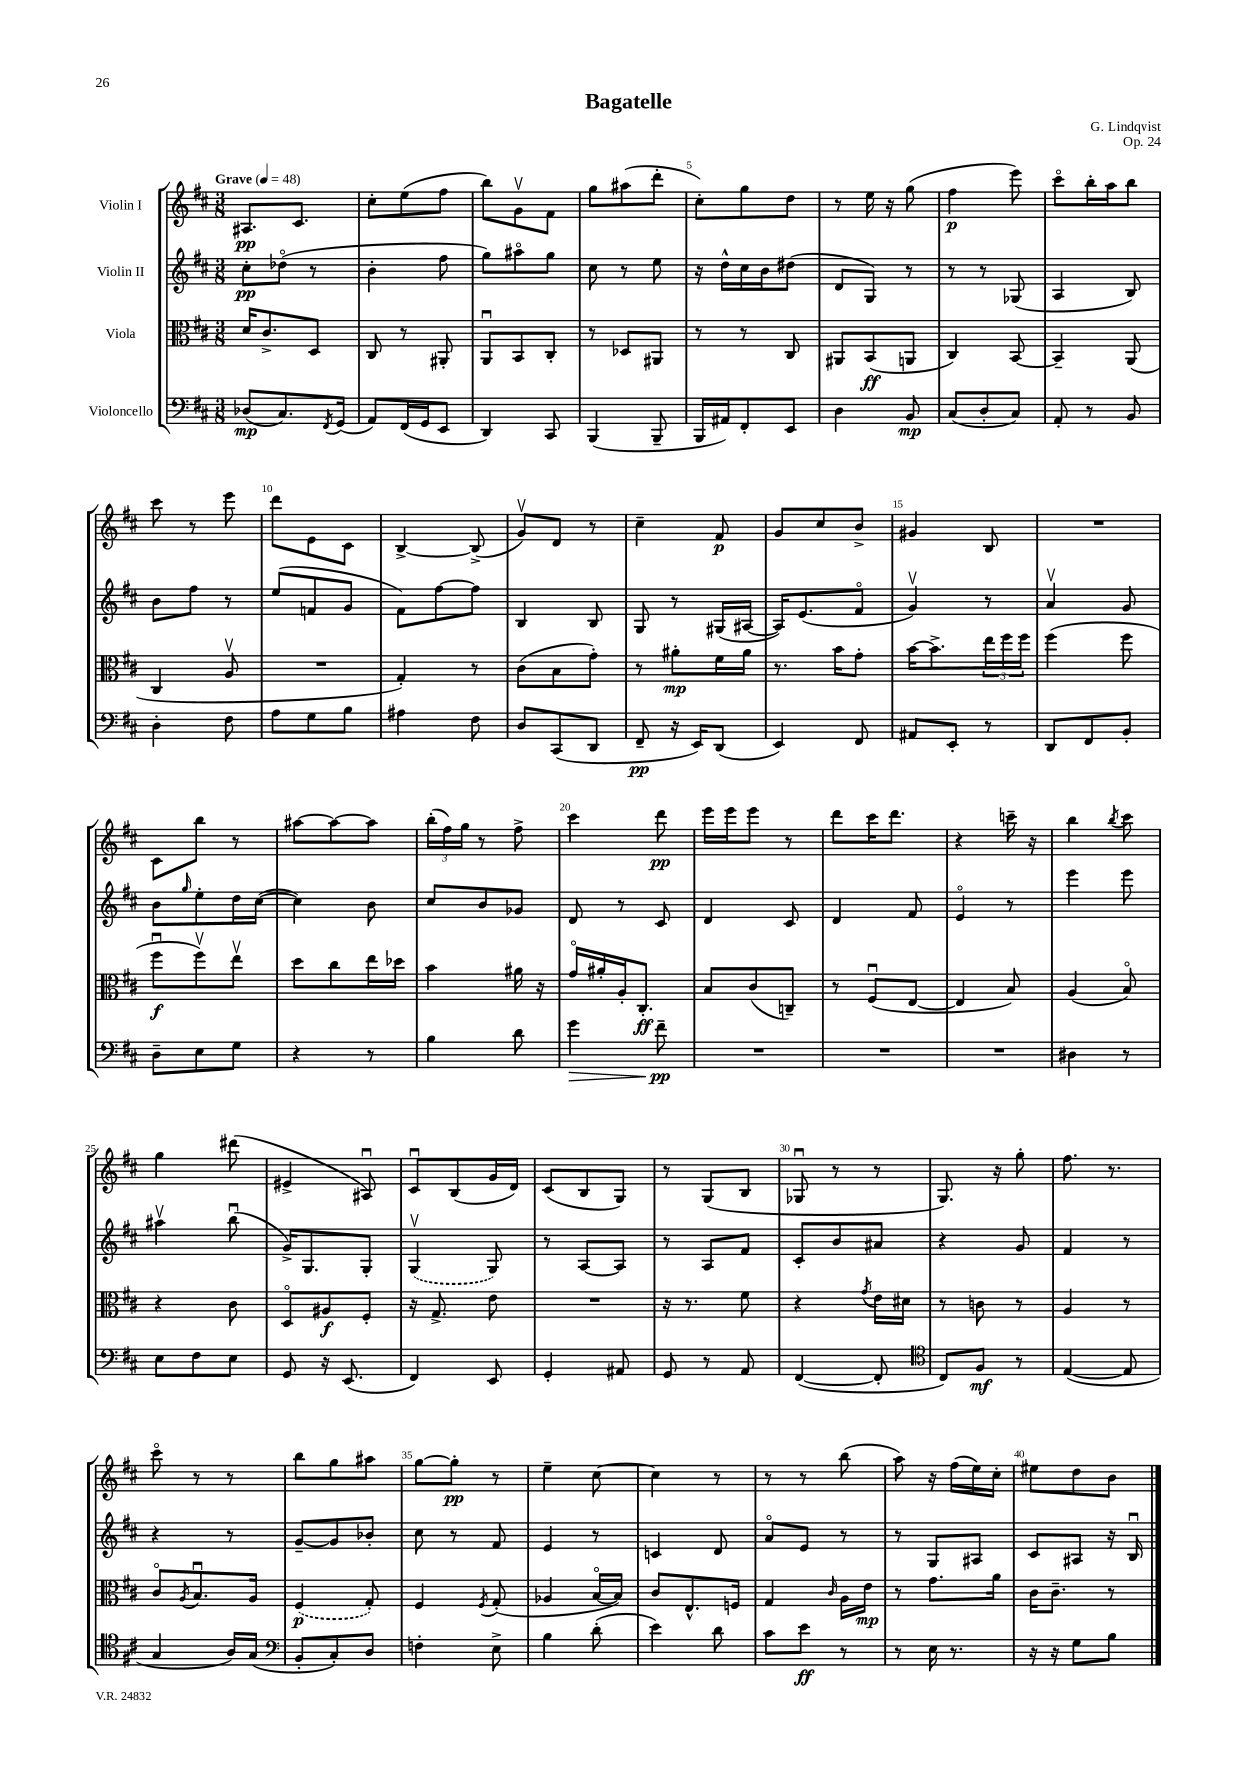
\header { title = "Bagatelle" composer = "G. Lindqvist" opus = "Op. 24" }
<<
\new StaffGroup <<
\new Staff = "s0" \with { instrumentName = "Violin I" } {
    \clef treble \key d \major \numericTimeSignature \time 3/8 \tempo "Grave" 4 = 48
    ais8.\pp cis'8. |
    cis''8-. e''8( fis''8 |
    b''8) g'8\upbow fis'8 |
    g''8 ais''8( d'''8-. |
    cis''8-.) g''8 d''8 |
    r8 e''16 r16 g''8( |
    fis''4\p e'''8) |
    cis'''8\flageolet b''16-. a''16 b''8 |
    cis'''8 r8 e'''8 |
    d'''8 e'8 cis'8 |
    b4~-> b8->( |
    g'8\upbow) d'8 r8 |
    cis''4-- fis'8\p |
    g'8 cis''8 b'8-> |
    gis'4 b8 |
    R4. |
    cis'8 b''8 r8 |
    ais''8~ ais''8~ ais''8 |
    \tuplet 3/2 { b''16-.( fis''16) g''16 } r8 fis''8-> |
    cis'''4 d'''8\pp |
    e'''16 e'''16 e'''8 r8 |
    d'''8 cis'''16 d'''8. |
    r4 c'''16-- r16 |
    b''4 \acciaccatura { b''8 } cis'''8 |
    g''4 dis'''8( |
    eis'4-> ais8\downbow) |
    cis'8\downbow b8( g'16 d'16) |
    cis'8( b8 g8) |
    r8 g8( b8 |
    ges8\downbow r8 r8 |
    g8.) r16 g''8-. |
    fis''8. r8. |
    cis'''8\flageolet r8 r8 |
    b''8 g''8 ais''8 |
    g''8~ g''8-.\pp r8 |
    e''4-- cis''8~ |
    cis''4 r8 |
    r8 r8 b''8( |
    a''8) r16 fis''16( e''16) cis''16-. |
    eis''8 d''8 b'8 \bar "|." |
}
\new Staff = "s1" \with { instrumentName = "Violin II" } {
    \clef treble \key d \major \numericTimeSignature \time 3/8
    cis''8-.\pp des''8\flageolet( r8 |
    b'4-. fis''8 |
    g''8) ais''8\flageolet g''8 |
    cis''8 r8 e''8 |
    r16 d''16-^ cis''16 b'16 dis''8( |
    d'8 g8) r8 |
    r8 r8 ges8( |
    a4 b8) |
    b'8 fis''8 r8 |
    e''8( f'8 g'8 |
    fis'8) fis''8~ fis''8 |
    b4 b8 |
    g8 r8 gis16( ais16~ |
    ais16) e'8.( fis'8\flageolet |
    g'4\upbow) r8 |
    a'4\upbow g'8 |
    b'8 \grace { g''16 } e''8-. d''16 cis''16~( |
    cis''4) b'8 |
    cis''8 b'8 ges'8 |
    d'8 r8 cis'8 |
    d'4 cis'8 |
    d'4 fis'8 |
    e'4\flageolet r8 |
    e'''4 e'''8 |
    ais''4\upbow b''8\downbow( |
    g'16->) g8. g8-. |
    \once \slurDashed g4\upbow( g8) |
    r8 a8~ a8 |
    r8 a8 fis'8 |
    cis'8-. b'8 ais'8 |
    r4 g'8 |
    fis'4 r8 |
    r4 r8 |
    g'8~-- g'8 bes'8-. |
    cis''8 r8 fis'8 |
    e'4 r8 |
    c'4 d'8 |
    a'8\flageolet e'8 r8 |
    r8 g8 ais8 |
    cis'8 ais8 r16 b16\downbow \bar "|." |
}
\new Staff = "s2" \with { instrumentName = "Viola" } {
    \clef alto \key d \major \numericTimeSignature \time 3/8
    d'16 cis'8.-> d8 |
    cis8 r8 ais,8-. |
    a,8\downbow b,8 cis8-. |
    r8 des8 ais,8 |
    r8 r8 cis8 |
    ais,8 b,8\ff( a,8 |
    cis4) b,8~ |
    b,4-- a,8( |
    cis4 a8\upbow |
    R4. |
    g4-.) r8 |
    cis'8( b8 g'8-.) |
    r8 ais'8-.\mp fis'16 ais'16 |
    r8. b'16 g'8-. |
    b'16~ b'8.-> \tuplet 3/2 { e''16 fis''16 fis''16 } |
    fis''4( fis''8 |
    fis''8\downbow\f fis''8\upbow) e''8\upbow |
    d''8 cis''8 e''16 des''16 |
    b'4 ais'16 r16 |
    g'16\flageolet ais'16-. a16-. cis8.-.\ff |
    b8 cis'8( c8--) |
    r8 fis8\downbow( e8~ |
    e4 b8) |
    a4( b8\flageolet) |
    r4 cis'8 |
    d8\flageolet ais8\f fis8-. |
    r16 g8.-> e'8 |
    R4. |
    r16 r8. fis'8 |
    r4 \acciaccatura { g'8 } e'16 dis'16 |
    r8 c'8 r8 |
    a4 r8 |
    cis'8\flageolet \acciaccatura { a8 } b8.\downbow a16 |
    \once \slurDashed fis4\p( g8-.) |
    fis4 \acciaccatura { fis8 } g8-.( |
    aes4 b16~\flageolet b16) |
    cis'8 e8.-^ f16 |
    g4 \grace { cis'16 } a16 e'16\mp |
    r8 g'8. a'16 |
    cis'16 cis'8.-- r8 \bar "|." |
}
\new Staff = "s3" \with { instrumentName = "Violoncello" } {
    \clef bass \key d \major \numericTimeSignature \time 3/8
    des8\mp( cis8.) \acciaccatura { fis,8 } g,16( |
    a,8) fis,16( g,16 e,8 |
    d,4) cis,8 |
    b,,4( b,,8-- |
    b,,16 ais,16) fis,8-. e,8 |
    d4 b,8\mp |
    cis8( d8-. cis8) |
    a,8-. r8 b,8 |
    d4-. fis8 |
    a8 g8 b8 |
    ais4 fis8 |
    d8 cis,8( d,8 |
    fis,8--\pp r16 e,16) d,8( |
    e,4) fis,8 |
    ais,8 e,8-. r8 |
    d,8 fis,8 b,8-. |
    d8-- e8 g8 |
    r4 r8 |
    b4 d'8 |
    g'4\> fis'8--\pp\! |
    R4. |
    R4. |
    R4. |
    dis4 r8 |
    e8 fis8 e8 |
    g,8 r16 e,8.( |
    fis,4) e,8 |
    g,4-. ais,8 |
    g,8 r8 a,8 |
    fis,4~( fis,8-. |
    \clef tenor cis8) fis8\mf r8 |
    e4~( e8 |
    g4 a16) g16( |
    \clef bass b,8-. cis8-.) d8 |
    f4-. e8-> |
    b4 d'8-.( |
    e'4) d'8 |
    cis'8 e'8\ff r8 |
    r8 e16 r8. |
    r16 r16 g8 b8 \bar "|." |
}
>>
>>
\layout { \context { \Score \override BarNumber.break-visibility = ##(#f #t #t) barNumberVisibility = #(every-nth-bar-number-visible 5) } }
